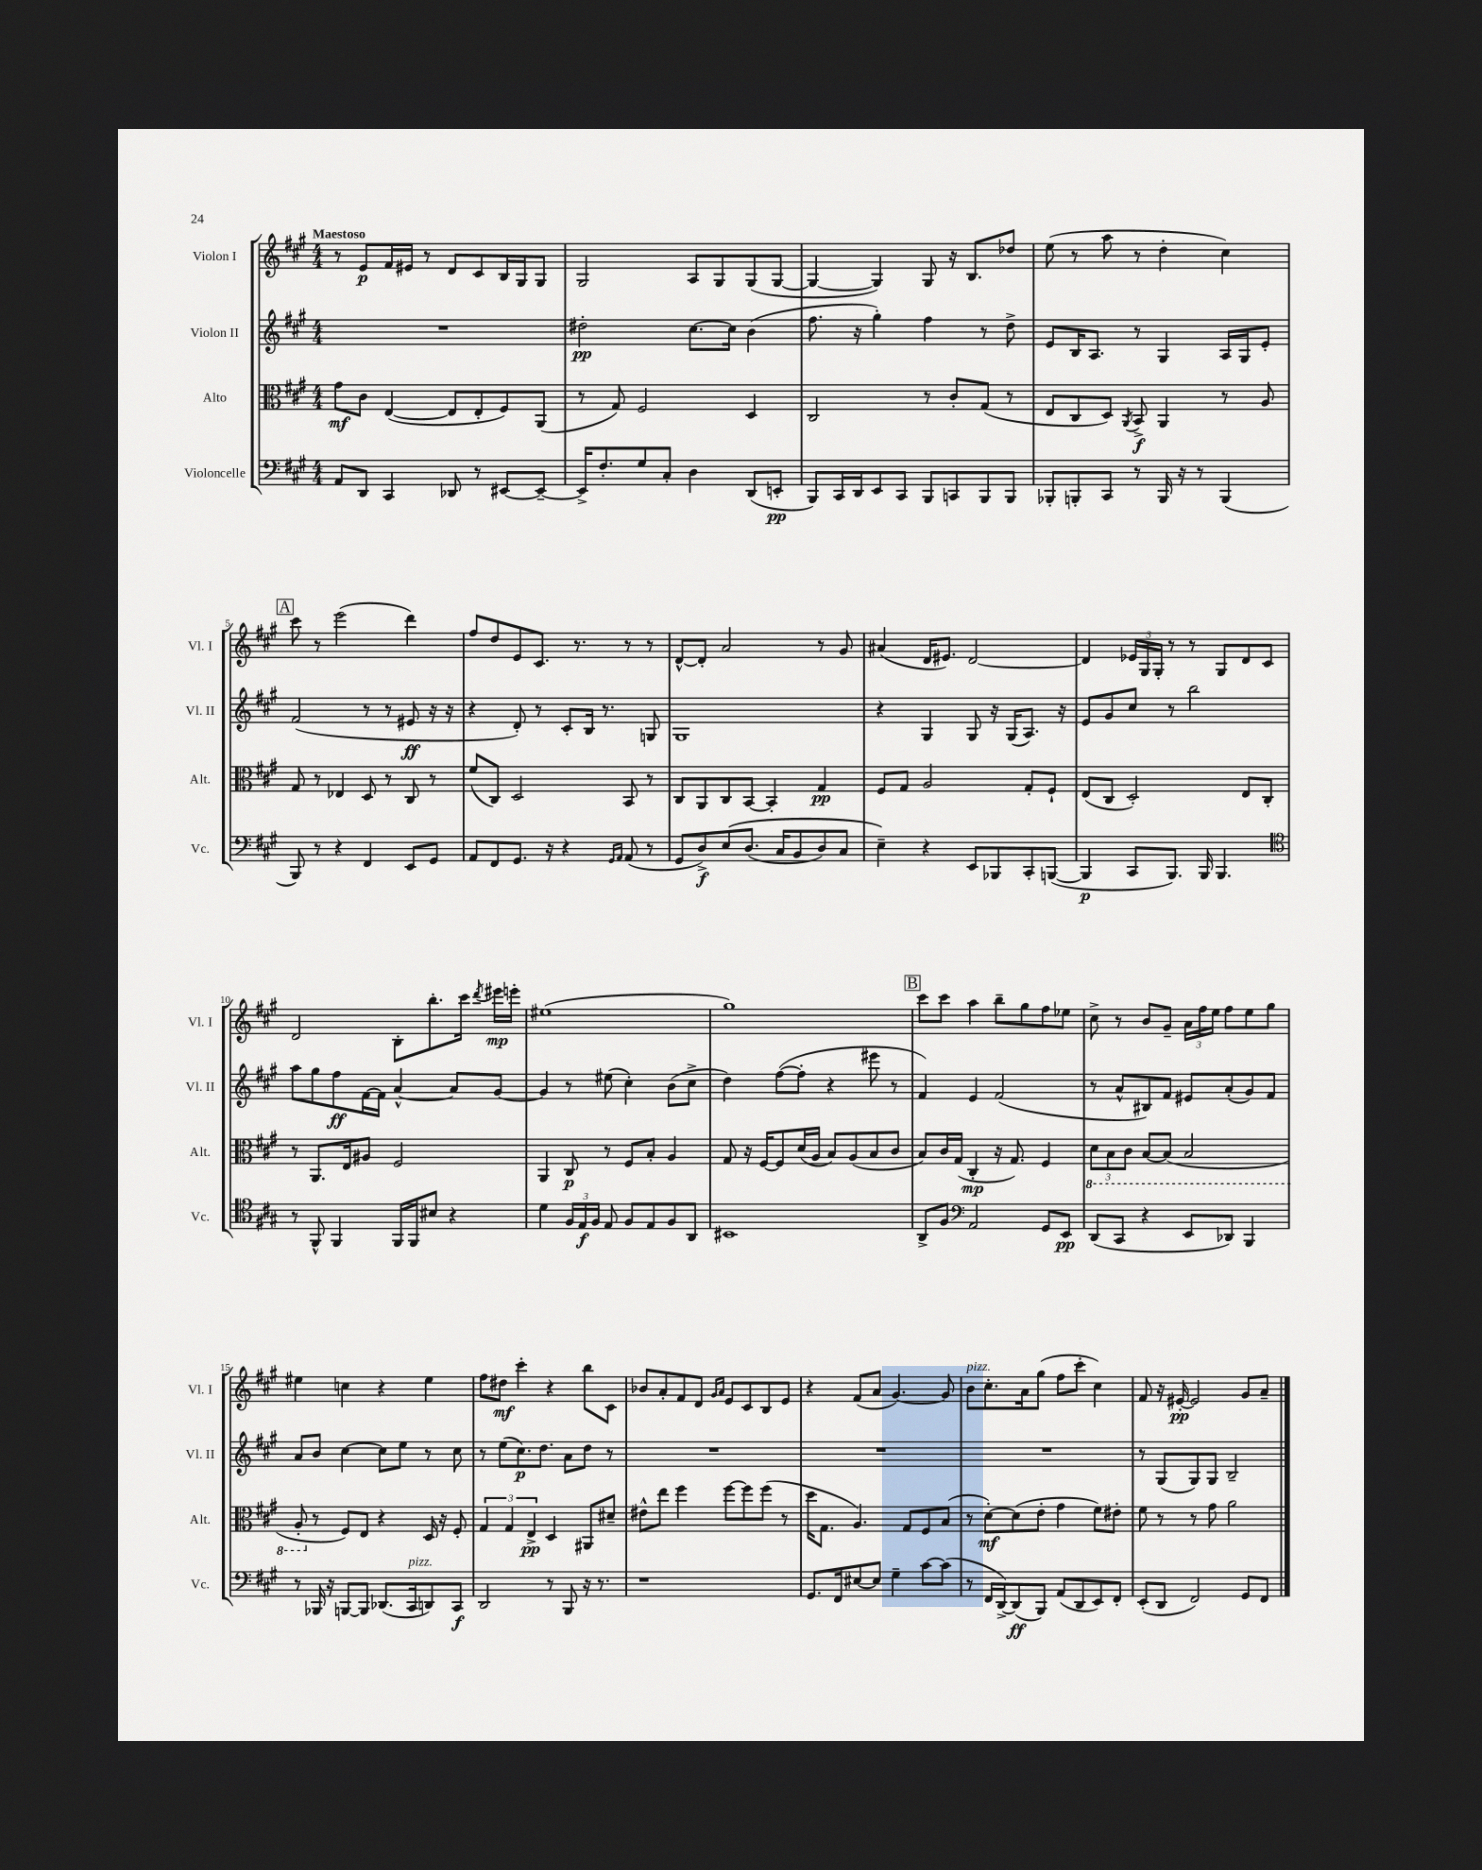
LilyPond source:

<<
\new StaffGroup <<
\new Staff = "s0" \with { instrumentName = "Violon I" shortInstrumentName = "Vl. I" } {
    \clef treble \key a \major \numericTimeSignature \time 4/4 \tempo "Maestoso"
    \autoBeamOff r8 e'8[\p fis'16 eis'16] r8 d'8[ cis'8 b16 gis16 gis8] |
    gis2 a8[ gis8 gis8( gis8]~ |
    gis4~ gis4) gis8 r16 b8.[ des''8] |
    e''8( r8 a''8 r8 d''4-. cis''4) |
    \mark \markup { \box "A" } cis'''8 r8 e'''2( d'''4) |
    fis''8[ d''8 e'8 cis'8.] r8. r8 r8 |
    d'8[~-^ d'8]-. a'2 r8 gis'8 |
    ais'4( d'16[ eis'8.]) d'2~ |
    d'4 \tuplet 3/2 { ees'16[ gis16 gis16]-. } r8 r8 gis8[ d'8 cis'8] |
    d'2 b8[-. b''8.-. cis'''16] \acciaccatura { d'''8 } eis'''16[\mp e'''16]-. |
    eis''1( |
    gis''1) |
    \mark \markup { \box "B" } cis'''8[ cis'''8] a''4 b''8[-- gis''8 fis''8 ees''8] |
    cis''8-> r8 b'8[ gis'8]-- \tuplet 3/2 { a'16[ fis''16 e''16] } fis''8[ e''8 gis''8] |
    eis''4 c''4 r4 eis''4 |
    fis''8[ dis''8]\mf cis'''4-. r4 b''8[ cis'8] |
    bes'8[ a'8-. fis'8 d'8] \grace { gis'16[ a'16] } e'8[ cis'8 b8 e'8] |
    r4 fis'8[( a'8] gis'4.~) gis'8 |
    b'8[^\markup { \italic "pizz." } cis''8.-. a'16 gis''8]( fis''8[ cis'''8]-. cis''4) |
    fis'8 r16 eis'16~-.\pp eis'2 gis'8[ a'8]-- \bar "|." |
}
\new Staff = "s1" \with { instrumentName = "Violon II" shortInstrumentName = "Vl. II" } {
    \clef treble \key a \major \numericTimeSignature \time 4/4
    \autoBeamOff R1 |
    dis''2-.\pp cis''8.[~ cis''16] b'4( |
    fis''8. r16 gis''4-.) fis''4 r8 d''8-> |
    e'8[ b16 a8.] r8 gis4 a16[ gis16 e'8]-. |
    \mark \markup { \box "A" } fis'2( r8 r8 eis'8\ff r16 r16 |
    r4 d'8-.) r8 cis'8[-. b16] r8. g8 |
    gis1 |
    r4 gis4 gis8 r16 gis16[( a8.]) r16 |
    e'8[ gis'8 cis''8] r8 b''2 |
    a''8[ gis''8 fis''8\ff fis'16~ fis'16] a'4~-^ a'8[ gis'8]~ |
    gis'4 r8 eis''8( cis''4-.) b'8[( cis''8]-> |
    d''4) fis''8[~( fis''8]-. r4 eis'''8 r8 |
    \mark \markup { \box "B" } fis'4) e'4 fis'2( |
    r8 a'8[-^ bis8) fis'8] eis'8[ a'8-.( gis'8) fis'8] |
    a'8[ b'8] cis''4~ cis''8[ e''8] r8 cis''8 |
    r8 e''8[( cis''8.\p) d''8.] a'8[ d''8] r8 |
    R1 |
    R1 |
    R1 |
    r8 gis8[( gis8) gis8] b2-- \bar "|." |
}
\new Staff = "s2" \with { instrumentName = "Alto" shortInstrumentName = "Alt." } {
    \clef alto \key a \major \numericTimeSignature \time 4/4
    \autoBeamOff gis'8[\mf cis'8] e4~( e8[ e8-. fis8) a,8]( |
    r8 gis8) fis2 d4 |
    cis2 r8 cis'8[-. gis8]( r8 |
    e8[ cis8 d8]) \acciaccatura { a,8 } b,8->\f a,4 r8 a8 |
    \mark \markup { \box "A" } gis8 r8 ees4 d8 r8 cis8 r8 |
    fis'8[( cis8]) d2 b,8 r8 |
    cis8[ a,8 cis8 b,8]~ b,4-. gis4\pp |
    fis8[ gis8] a2 gis8[-. fis8]-! |
    e8[( cis8] d2-.) e8[ cis8]-. |
    r8 a,8.[ e16 ais8] fis2 |
    a,4 cis8\p r8 fis8[ b8]-. a4 |
    gis8 r16 fis16[~ fis8 d'16( a16] b8[) a8( b8 cis'8] |
    \mark \markup { \box "B" } b8[) cis'16 gis16]( cis4-.\mp r16 gis8.) fis4 |
    \tuplet 3/2 { \ottava #-1 d8[ b,8 cis8] } b,8[~ b,8]( b,2 |
    a,8-. \ottava #0 r8 fis8[) e8] r4 d16 r16 fis8-. |
    \tuplet 3/2 { gis4 gis4 e4->\pp } d4 ais,8[ dis'8]-- |
    eis'8[-^ e''8] fis''4 fis''8[~ fis''8 fis''8]( r8 |
    d''16[ gis8.] a4.) gis8[ fis8 b8]( |
    r8 d'8[~-.\mf) d'8( e'8]-. gis'4 fis'8[) eis'8]-. |
    fis'8 r8 r8 gis'8 a'2 \bar "|." |
}
\new Staff = "s3" \with { instrumentName = "Violoncelle" shortInstrumentName = "Vc." } {
    \clef bass \key a \major \numericTimeSignature \time 4/4
    \autoBeamOff a,8[ d,8] cis,4 des,8 r8 eis,8[~ eis,8]~-- |
    eis,16[-> fis8.-. gis8 cis8]-. d4 d,8[( e,8]-.\pp |
    b,,8[) cis,16 d,16 e,8 cis,8] b,,8[ c,8 b,,8 b,,8] |
    bes,,8[-. b,,8-. cis,8] r8 b,,16 r16 r8 b,,4( |
    \mark \markup { \box "A" } b,,8) r8 r4 fis,4 e,8[ gis,8] |
    a,8[ fis,8 gis,8.] r16 r4 \grace { gis,16[ a,16] } a,8( r8 |
    gis,8[ d8->\f) e8\( d8.]( cis16[ b,8 d8) cis8] |
    e4--\) r4 e,8[ bes,,8 cis,8-. b,,8]~( |
    b,,4\p cis,8[ b,,8.]) b,,16 b,,4. |
    \clef tenor r8 fis,8-^ fis,4 fis,16[ fis,16 bis8] r4 |
    d'4 \tuplet 3/2 { fis16[ e16\f fis16] } e8 fis8[ e8 fis8 a,8] |
    bis,1 |
    \mark \markup { \box "B" } a,8[-> fis8] \clef bass a,2 gis,8[ e,8]\pp |
    d,8[( cis,8] r4 e,8[ des,8]) b,,4 |
    r8 bes,,16 r16 b,,8[~ b,,8] des,8.[( cis,16^\markup { \italic "pizz." } d,8) cis,8]\f |
    d,2 r8 b,,8 r16 r8. |
    r1 |
    gis,8.[ fis,16 eis8~ eis8] gis4-- cis'8[~ cis'8]( |
    r8 fis,16[ d,16~->) d,8\ff( b,,8]) a,8[( d,8 e,8) fis,8]-. |
    e,8[-.( d,8] fis,2) gis,8[ fis,8] \bar "|." |
}
>>
>>
